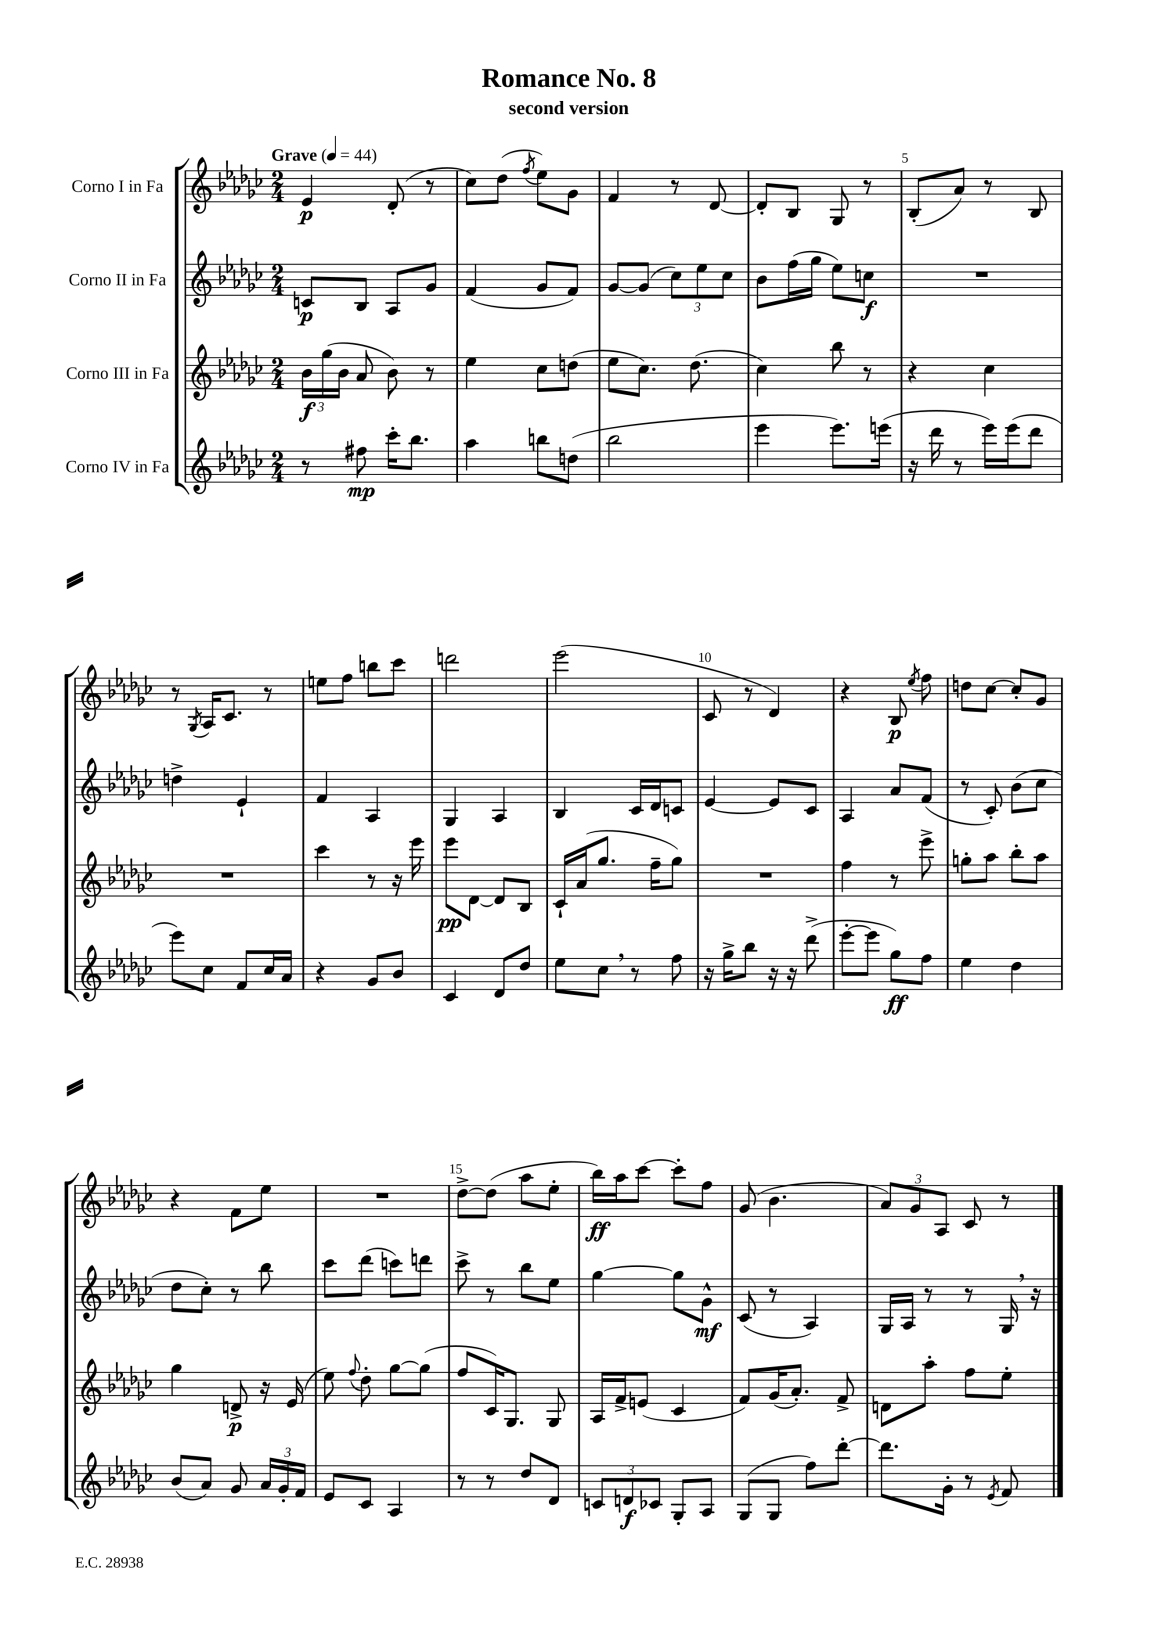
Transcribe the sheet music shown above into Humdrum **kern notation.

**kern	**kern	**kern	**kern
*staff4	*staff3	*staff2	*staff1
*clefG2	*clefG2	*clefG2	*clefG2
*k[b-e-a-d-g-c-]	*k[b-e-a-d-g-c-]	*k[b-e-a-d-g-c-]	*k[b-e-a-d-g-c-]
*M2/4	*M2/4	*M2/4	*M2/4
*MM44	*MM44	*MM44	*MM44
8r	24b-	8c	4e-
.	(24gg-	.	.
.	24b-	.	.
8ff#	8a-	8B-	.
16ccc-'	8b-)	8A-	(8d-'
8.bb-	.	.	.
.	8r	8g-	8r
=	=	=	=
4aa-	4ee-	(4f	8cc-)
.	.	.	(8dd-
.	.	.	8qff
8bb	8cc-	8g-	8ee-)
(8dd	(8dd	8f)	8g-
=	=	=	=
2bb-	8ee-	[8g-	4f
.	8.cc-)	(8g-]	.
.	.	12cc-)	8r
.	(8.dd-	.	.
.	.	12ee-	.
.	.	.	[8d-
.	.	12cc-	.
=	=	=	=
4eee-	4cc-)	8b-	8d-']
.	.	(16ff	8B-
.	.	16gg-	.
8.eee-)	8bb-	8ee-)	8G-
.	8r	8cc	8r
(16eee	.	.	.
=	=	=	=
16r	4r	2r	(8B-'
16ddd-	.	.	.
8r	.	.	8a-)
16eee-)	4cc-	.	8r
(16eee-	.	.	.
8ddd-	.	.	8B-
=	=	=	=
8eee-)	2r	4dd^	8r
.	.	.	8qG-
8cc-	.	.	16A-
.	.	.	8.c-
8f	.	4e-`	.
16cc-	.	.	8r
16a-	.	.	.
=	=	=	=
4r	4ccc-	4f	8ee
.	.	.	8ff
8g-	8r	4A-	8bb
8b-	16r	.	8ccc-
.	16eee-	.	.
=	=	=	=
4c-	8eee-	4G-	2ddd
.	[8d-	.	.
8d-	8d-]	4A-	.
8dd-	8B-	.	.
=	=	=	=
8ee-	16c-`	4B-	(2eee-
.	(16a-	.	.
8cc-	8.gg-	.	.
8r	.	16c-	.
.	16ff~	16d-	.
8ff	8gg-)	8c	.
=	=	=	=
16r	2r	[4e-	8c-
16gg-^	.	.	.
8bb-	.	.	8r
16r	.	8e-]	4d-)
16r	.	.	.
(8ddd-^	.	8c-	.
=	=	=	=
[8eee-'	4ff	4A-	4r
8eee-]	.	.	.
8gg-)	8r	8a-	8B-
.	.	.	8qee-
8ff	8eee-^	(8f	8ff
=	=	=	=
4ee-	8gg'	8r	8dd
.	8aa-	8c-')	[8cc-
4dd-	8bb-'	(8b-	8cc-']
.	8aa-	8cc-	8g-
=	=	=	=
(8b-	4gg-	8dd-	4r
8a-)	.	8cc-')	.
8g-	8d^	8r	8f
24a-	16r	8bb-	8ee-
24g-'	.	.	.
.	(16e-	.	.
24f	.	.	.
=	=	=	=
8e-	8ee-)	8ccc-	2r
.	8qqff	.	.
8c-	8dd-'	(8ddd-	.
4A-	[8gg-	8ccc)	.
.	(8gg-]	8ddd	.
=	=	=	=
8r	8ff	8ccc-^	[8dd-^
8r	16c-)	8r	(8dd-]
.	8.G-	.	.
8dd-	.	8bb-	8aa-
8d-	8G-	8ee-	8ee-'
=	=	=	=
12c	16A-	[4gg-	16bb-)
.	16f^	.	16aa-
12d	.	.	.
.	(8e	.	[8ccc-
12c-	.	.	.
8G-'	4c-	8gg-]	8ccc-']
8A-	.	8g-^^	8ff
=	=	=	=
(8G-	8f)	(8c-	(8g-
8G-	(16g-	8r	4.b-
.	8.a-')	.	.
8ff)	.	4A-)	.
[8ddd-'	8f^	.	.
=	=	=	=
8.ddd-]	8d	16G-	12a-)
.	.	16A-	.
.	.	.	12g-
.	8aa-'	8r	.
.	.	.	12A-
16g-'	.	.	.
8r	8ff	8r	8c-
8qe-	.	.	.
8f	8ee-'	16G-	8r
.	.	16r	.
==	==	==	==
*-	*-	*-	*-
